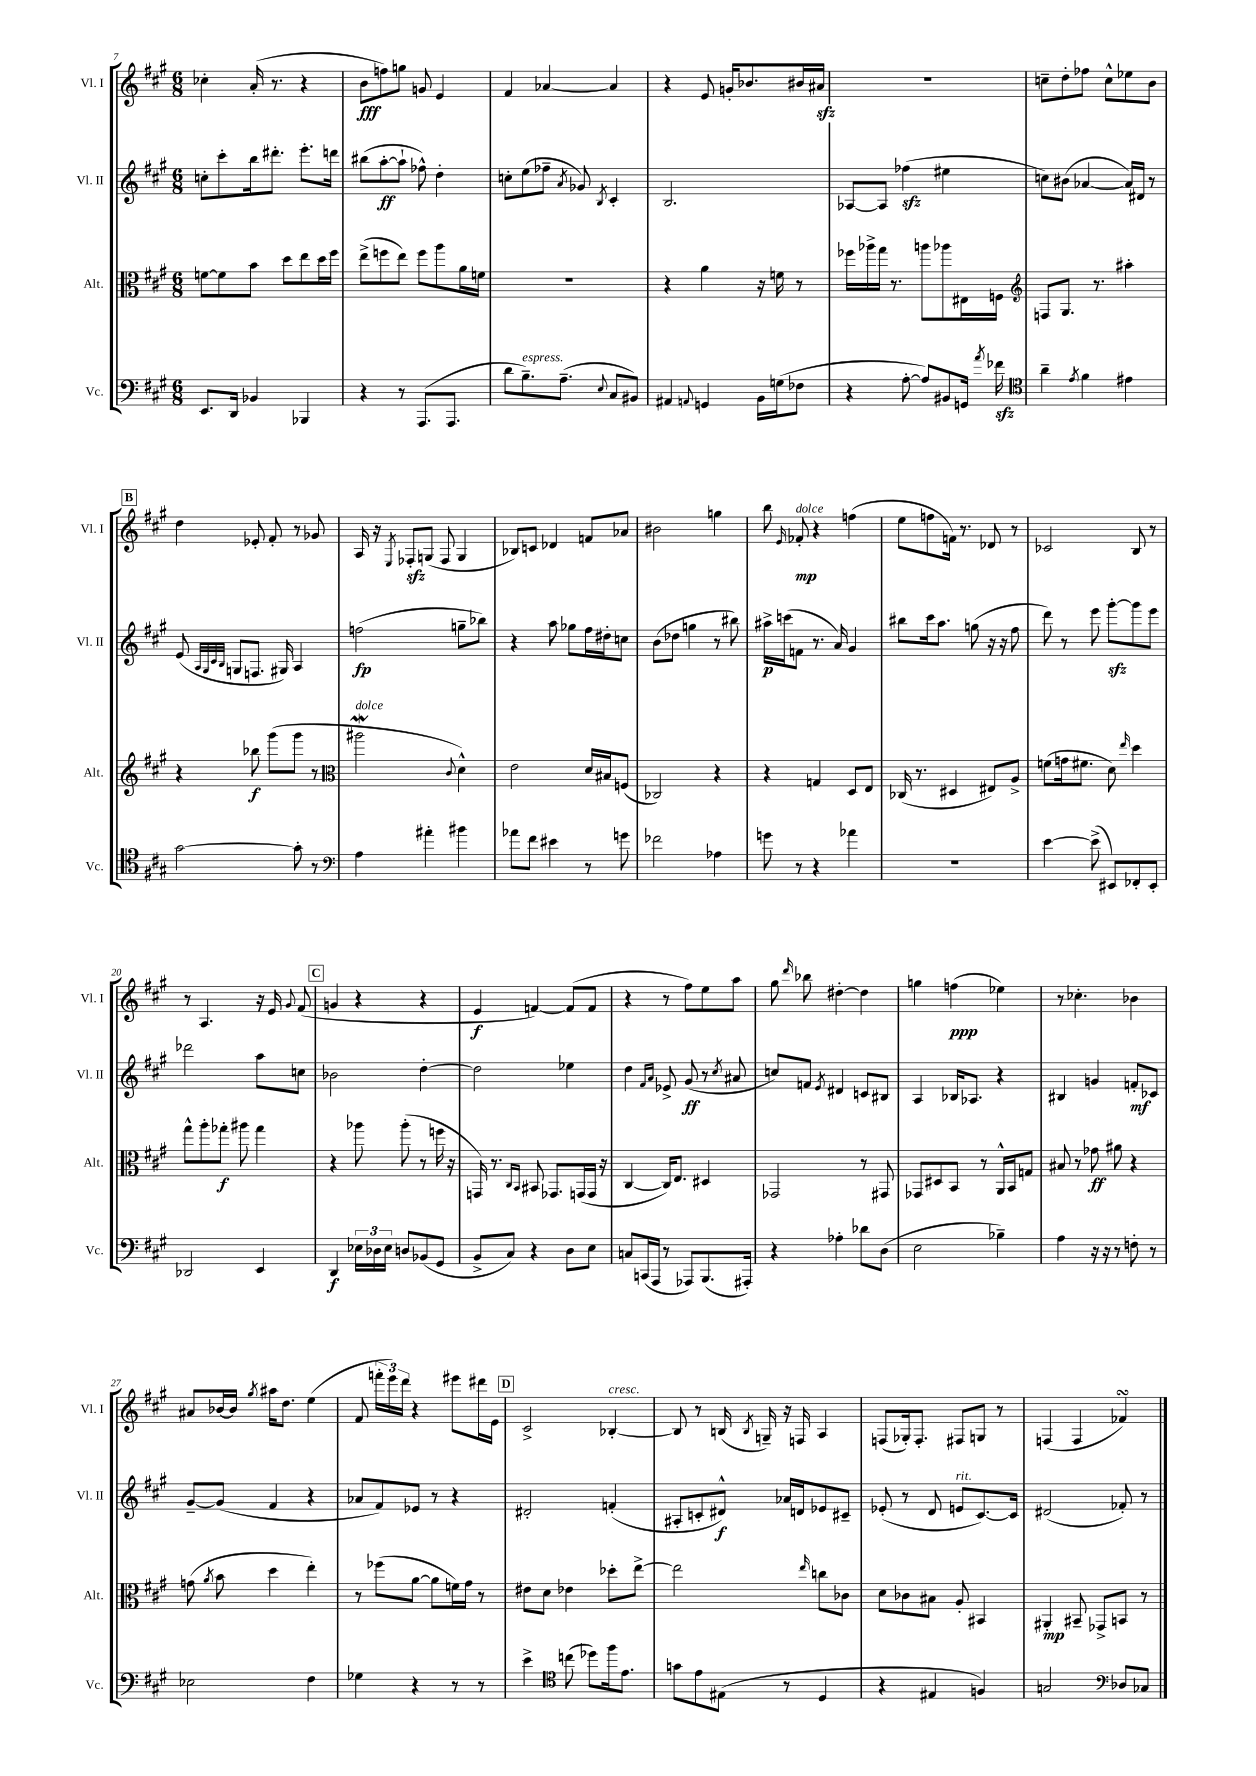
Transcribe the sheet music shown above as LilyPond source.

<<
\new StaffGroup <<
\new Staff = "s0" \with { instrumentName = "Vl. I" shortInstrumentName = "Vl. I" } {
    \clef treble \key a \major \numericTimeSignature \time 6/8
    \autoBeamOff ces''4-. a'16-.( r8. r4 |
    b'8[\fff f''8) g''8] g'8 e'4 |
    fis'4 aes'4~ aes'4 |
    r4 e'8 g'16[-. bes'8. bis'16 ais'16]\sfz |
    R2. |
    c''8[-- d''8-. fes''8] c''8[-^ ees''8 b'8] |
    \mark \markup { \box "B" } d''4 ees'8-. fis'8-. r8 ges'8 |
    a16 r16 \acciaccatura { e8 } fes8[-.\sfz g8]( fes8 g4 |
    bes8[) c'8] des'4 f'8[ aes'8] |
    bis'2 g''4 |
    b''8 \grace { e'16 } fes'8-.\mp^\markup { \italic "dolce" } r4 f''4( |
    e''8[ f''8 f'16]) r8. des'8 r8 |
    ces'2 b8 r8 |
    r8 a4. r16 e'16 \appoggiatura { gis'8 } fis'8( |
    \mark \markup { \box "C" } g'4 r4 r4 |
    e'4\f f'4~) f'8[( f'8] |
    r4 r8 fis''8[) e''8 a''8] |
    gis''8 \grace { d'''16 } bes''8 dis''4~-. dis''4 |
    g''4 f''4\ppp( ees''4) |
    r8 ces''4.-. bes'4 |
    ais'8[ bes'16~ bes'16] \acciaccatura { gis''8 } ais''16[ d''8.] e''4( |
    fis'8 \tuplet 3/2 { f'''16[-. e'''16) d'''16] } r4 eis'''8[ dis'''16 e'16] |
    \mark \markup { \box "D" } cis'2-> bes4~-.^\markup { \italic "cresc." } |
    bes8 r8 b16( \acciaccatura { b8 } g16--) r16 f16 a4 |
    f8[( ges16-.) f8.]-. fis8[ g8] r8 |
    f4( f4 fes'4\turn) \bar "|." |
}
\new Staff = "s1" \with { instrumentName = "Vl. II" shortInstrumentName = "Vl. II" } {
    \clef treble \key a \major \numericTimeSignature \time 6/8
    \autoBeamOff c''8[-. cis'''8-. b''16 dis'''8.]-. e'''8.[-. d'''16] |
    bis''8[( a''8~-.\ff a''8]-! fes''8-^) d''4-. |
    c''8[-. e''8( fes''8]-- \acciaccatura { a'8 } ges'8) \acciaccatura { b8 } cis'4-. |
    b2. |
    aes8[~ aes8] fes''4\sfz( eis''4 |
    c''8[) bis'8]( aes'4~ aes'16[) dis'16] r8 |
    \mark \markup { \box "B" } e'8( \grace { a32[ gis32 cis'32 b32] } g8[ f8.] gis16) a4 |
    f''2\fp( g''8[-- bes''8]) |
    r4 a''8 ges''8[ fis''16 dis''16-. c''8] |
    b'8[( des''8] g''4 r8 bis''8) |
    ais''16[->\p c'''16( f'8] r8. a'16) gis'4 |
    bis''8[ cis'''16 a''8.] g''8( r16 r16 fis''8 |
    d'''8) r8 e'''8 gis'''8[~-.\sfz gis'''8 e'''8] |
    des'''2 a''8[ c''8] |
    \mark \markup { \box "C" } bes'2 d''4~-. |
    d''2 ees''4 |
    d''4 \grace { fis'16[ a'16] } ees'8-> gis'8\ff( r8 \acciaccatura { cis''8 } ais'8 |
    c''8[) f'8] \acciaccatura { e'8 } dis'4 c'8[ bis8] |
    a4 bes16[ aes8.] r4 |
    bis4 g'4 f'8[-.\mf ces'8] |
    gis'8[~-- gis'8]( fis'4 r4 |
    aes'8[ fis'8) ees'8] r8 r4 |
    \mark \markup { \box "D" } dis'2-. f'4-.( |
    ais8[-. c'8-. dis'8]-^\f) aes'16[ d'16 ees'8 cis'8]-- |
    ees'8-.( r8 d'8 e'8[^\markup { \italic "rit." } cis'8.~) cis'16] |
    dis'2( fes'8-.) r8 \bar "|." |
}
\new Staff = "s2" \with { instrumentName = "Alt." shortInstrumentName = "Alt." } {
    \clef alto \key a \major \numericTimeSignature \time 6/8
    \autoBeamOff f'8[~ f'8 b'8] d''8[ e''8 d''16 fis''16] |
    e''8[->( f''8 e''8]) f''8[ a''8 a'16 f'16] |
    R2. |
    r4 a'4 r16 f'16 r8 |
    fes''16[ aes''16-> gis''16] r8. a''8[ aes''8 eis16 f16] |
    \clef treble f8[ gis8.] r8. ais''4-. |
    \mark \markup { \box "B" } r4 bes''8\f gis'''8[( gis'''8] r8 |
    \clef alto ais''2\mordent^\markup { \italic "dolce" } \appoggiatura { cis'8 } d'4-^) |
    e'2 d'16[ bis16 f8]( |
    ces2) r4 |
    r4 g4 d8[ e8] |
    ces16( r8. dis4 eis8[) a8]-> |
    f'8[( g'16 fis'8.] d'8) \grace { e''16 } d''4 |
    gis''8[-^ a''8-. ges''8]-.\f ais''8 ges''4 |
    \mark \markup { \box "C" } r4 aes''8 aes''8-.( r8 f''16 r16 |
    g,16) r8. \grace { cis16[ b,16] } bis,8 ges,8.[ g,16( g,16] r16 |
    cis4~ cis16[) e8.] dis4 |
    ges,2 r8 gis,8 |
    ges,8[ dis8 b,8] r8 a,16[-^ b,16 g8] |
    bis8 r8 ges'8\ff ais'8 r4 |
    g'8( \acciaccatura { a'8 } b'8 d''4 e''4-.) |
    r8 fes''8[( a'8]~ a'8[ f'16) gis'16] r8 |
    \mark \markup { \box "D" } eis'8[ d'8] ees'4 des''8[-. e''8]~-> |
    e''2 \grace { e''16 } c''8[ ces'8] |
    d'8[ ces'8 bis8] a8-. bis,4 |
    ais,4-.\mp bis,8-- ges,8[-> b,8] r8 \bar "|." |
}
\new Staff = "s3" \with { instrumentName = "Vc." shortInstrumentName = "Vc." } {
    \clef bass \key a \major \numericTimeSignature \time 6/8
    \autoBeamOff e,8.[ d,16] bes,4 bes,,4 |
    r4 r8 a,,8.[( a,,8.] |
    d'8[ b8.--^\markup { \italic "espress." }) a8.]--( \appoggiatura { e8 } cis8[ bis,8]) |
    ais,4 \appoggiatura { a,8 } g,4 b,16[ g16( fes8] |
    r4 a8~-. a8[) bis,8 g,16] \acciaccatura { a'8 } fes'16\sfz |
    \clef tenor a'4-- \acciaccatura { e'8 } fis'4 eis'4 |
    \mark \markup { \box "B" } gis'2~ gis'8-. r8 |
    \clef bass a4 ais'4-. bis'4 |
    aes'8[ fis'8] eis'4 r8 g'8 |
    fes'2 aes4 |
    g'8 r8 r4 aes'4 |
    R2. |
    e'4~ e'8->( eis,8[) fes,8-. eis,8]-. |
    des,2 e,4 |
    \mark \markup { \box "C" } d,4\f \tuplet 3/2 { ees16[ des16 ees16] } d8[ bes,8( gis,8] |
    b,8[-> cis8]) r4 d8[ e8] |
    c8[ c,16( a,,16] r8 aes,,8[) b,,8.( ais,,16]-.) |
    r4 aes4-. des'8[ d8]( |
    e2 bes4--) |
    a4 r16 r16 r8 f8-. r8 |
    ees2 fis4 |
    ges4 r4 r8 r8 |
    \mark \markup { \box "D" } e'4-> \clef tenor c''8( des''8[) fis''16 e'8.] |
    g'8[ e'8 eis8]( r8 d4 |
    r4 eis4 f4) |
    g2 \clef bass des8[ ces8] \bar "|." |
}
>>
>>
\layout { \context { \Score currentBarNumber = #7 } }
